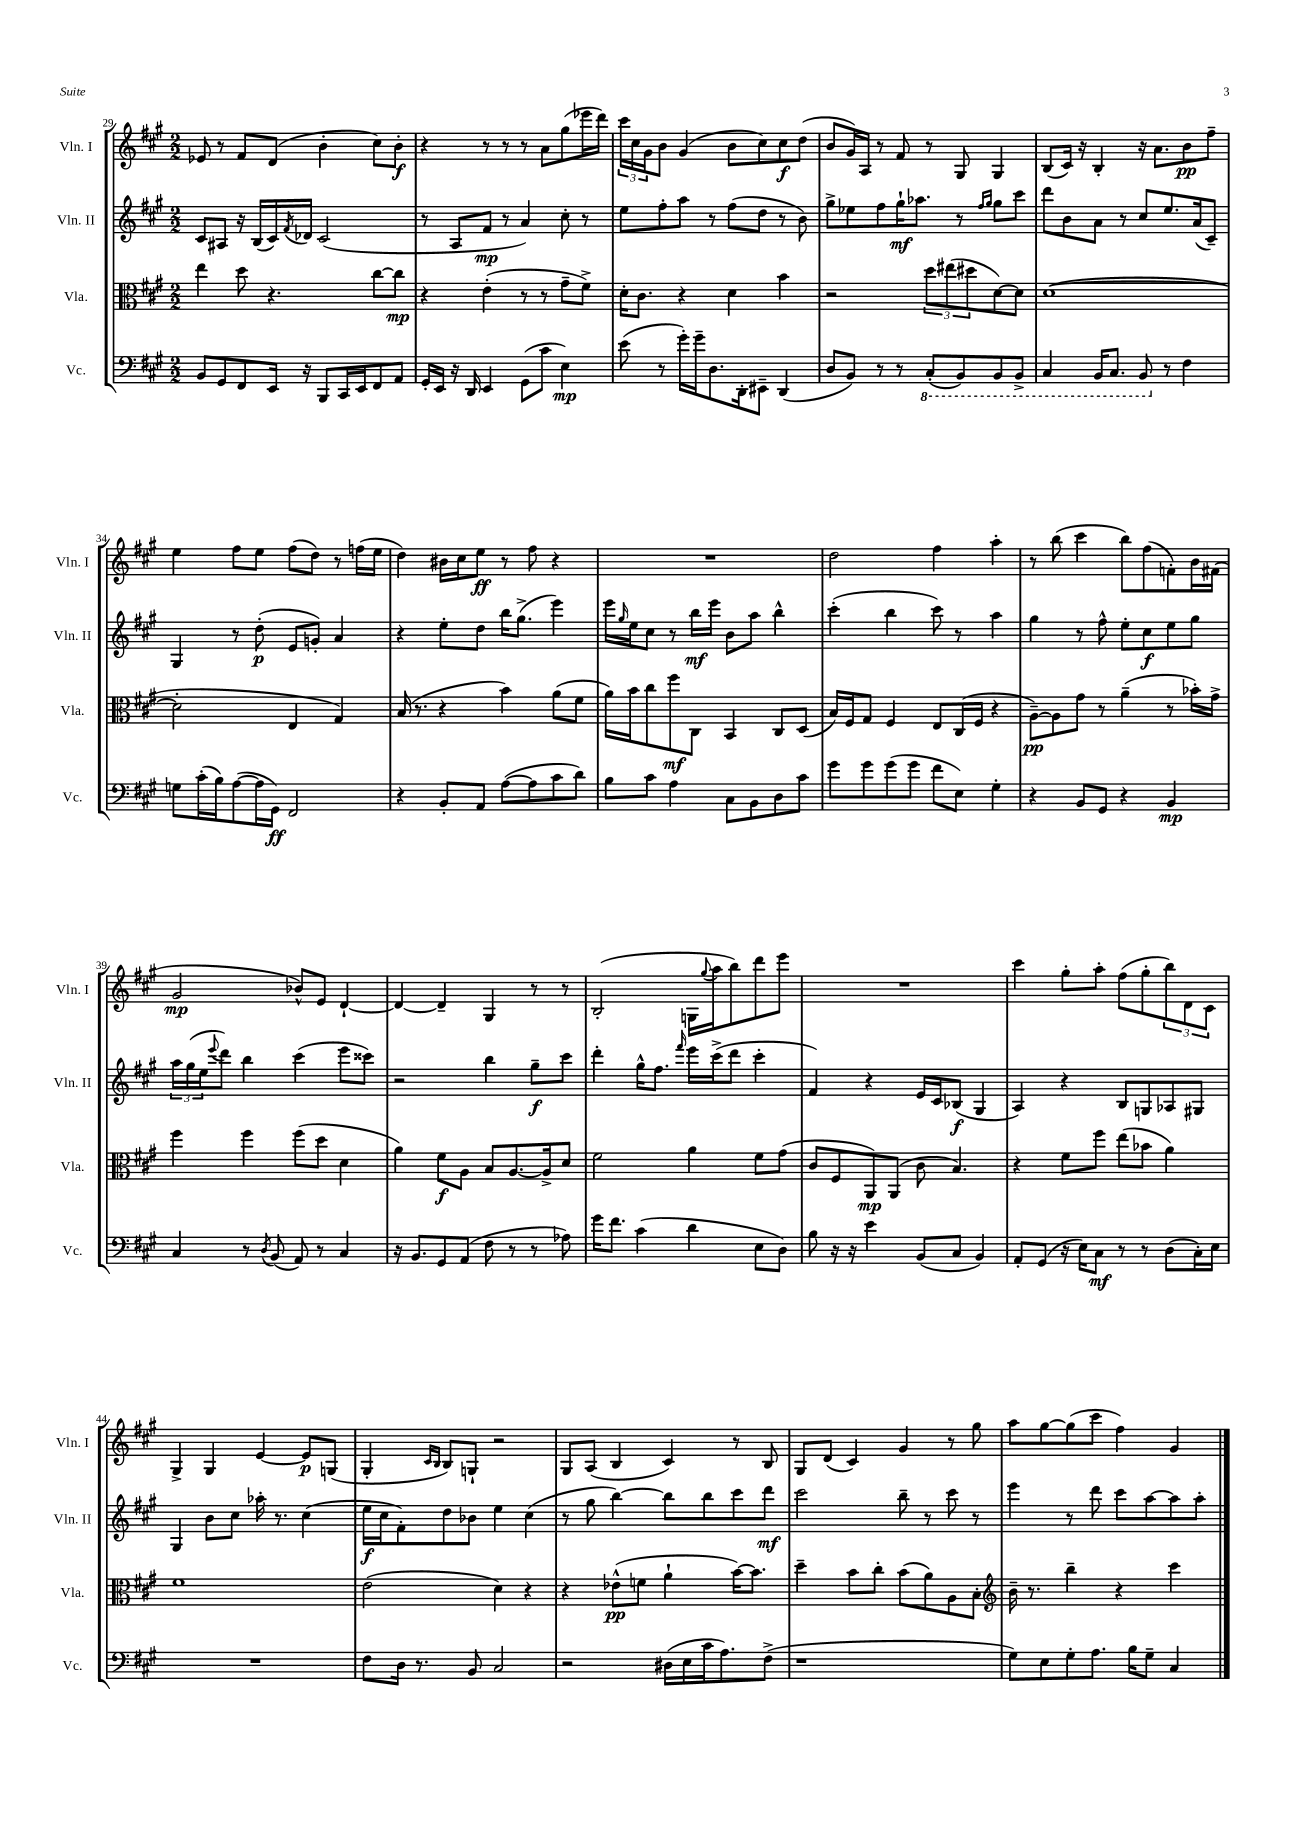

**kern	**kern	**kern	**kern
*staff4	*staff3	*staff2	*staff1
*clefF4	*clefC3	*clefG2	*clefG2
*k[f#c#g#]	*k[f#c#g#]	*k[f#c#g#]	*k[f#c#g#]
*M2/2	*M2/2	*M2/2	*M2/2
8BB	4ee	8c#	8e-
8GG#	.	8A#	8r
8FF#	8dd	16r	8f#
.	.	(16B	.
16EE	4.r	16c#)	(8d
.	.	8qf#	.
16r	.	16d-	.
8BBB	.	(2c#	4b'
16CC#	.	.	.
16EE	.	.	.
8FF#	[8cc#	.	8cc#)
8AA	8cc#]	.	8b'
=	=	=	=
16GG#'	4r	8r	4r
16EE	.	.	.
16r	.	8A	.
16DD	.	.	.
4EE	(4e'	8f#	8r
.	.	8r	8r
(8GG#	8r	4a)	8r
8c#	8r	.	8a
4E)	8g#~	8cc#'	(8gg#
.	8f#^)	8r	16eee-
.	.	.	16ddd)
=	=	=	=
(8e	16d'	8ee	24ccc#
.	.	.	24cc#
.	8.c#	.	.
.	.	.	24g#
8r	.	8ff#'	8b
16g#')	4r	8aa	(4g#
16g#~	.	.	.
8.D	.	8r	.
.	4d	(8ff#	8b
16DD'	.	.	.
8EE#~	.	8dd	8cc#)
(4DD	4b	8r	8cc#
.	.	8b)	(8dd
=	=	=	=
8D	2r	8gg#^	8b
8BB)	.	8ee-	16g#)
.	.	.	16A
8r	.	8ff#	8r
8r	.	16gg#`	8f#
.	.	8.aa-	.
(8CC#'	12dd	.	8r
.	(12ee#	.	.
8BBB)	.	8r	8G#
.	12dd#	.	.
.	.	16qqff#	.
.	.	16qqgg#	.
8BBB	[8d)	8gg#	4G#
8BBB^	8d]	8ccc#	.
=	=	=	=
4CC#	([1d	8ddd	(8B
.	.	8b	16c#)
.	.	.	16r
16BBB	.	8a	4B'
8.CC#	.	.	.
.	.	8r	.
8BBB	.	8cc#	16r
.	.	.	8.a
8r	.	8.ee	.
4F#	.	.	8b
.	.	(16a	.
.	.	8c#~)	8ff#~
=	=	=	=
8G	2d']	4G#	4ee
(16c#'	.	.	.
16B)	.	.	.
([8A	.	8r	8ff#
16A]	.	(8dd'	8ee
16GG#)	.	.	.
2FF#	4E	8e	(8ff#
.	.	8g')	8dd)
.	4G#)	4a	8r
.	.	.	(16ff
.	.	.	16ee
=	=	=	=
4r	(16B	4r	4dd)
.	8.r	.	.
8BB'	4r	8ee'	16b#
.	.	.	16cc#
8AA	.	8dd	8ee
([8A	4b)	16bb	8r
.	.	(8.gg#^	.
8A]	.	.	8ff#
8c#	(8a	4eee)	4r
8d)	8f#	.	.
=	=	=	=
8B	16a)	16eee	1r
.	.	16qqgg#	.
.	16b	16ee	.
8c#	8cc#	8cc#	.
4A	8ff#	8r	.
.	8C#	16bb	.
.	.	16eee	.
8C#	4BB	8b	.
8BB	.	8aa	.
8D	8C#	4bb^^	.
8c#	(8D	.	.
=	=	=	=
8g#	16B)	(4ccc#'	2dd
.	16F#	.	.
8g#	8G#	.	.
(8g#	4F#	4bb	.
8g#	.	.	.
8f#	8E	8ccc#)	4ff#
8E)	(16C#	8r	.
.	16F#	.	.
4G#'	4r	4aa	4aa'
=	=	=	=
4r	[8A~)	4gg#	8r
.	8A]	.	(8bb
8BB	8g#	8r	4ccc#
8GG#	8r	8ff#^^	.
4r	(4a~	8ee'	8bb)
.	.	8cc#	(8ff#
4BB	8r	8ee	8f')
.	16b-')	8gg#	16b
.	16g#^	.	(16f#
=	=	=	=
4C#	4ff#	24aa	2g#
.	.	(24gg#	.
.	.	24ee	.
.	.	8qqeee	.
.	.	8ddd)	.
8r	4ff#	4bb	.
8qD	.	.	.
(8BB	.	.	.
8AA)	(8ff#	(4ccc#	8b-^^)
8r	8dd	.	8e
4C#	4d	8eee	[4d`
.	.	8ccc##)	.
=	=	=	=
16r	4a)	2r	4d_
8.BB	.	.	.
8GG#	8f#	.	4d~]
(8AA	8A	.	.
8F#	8B	4bb	4G#
8r	[8.A	.	.
8r	.	8gg#~	8r
.	16A^]	.	.
8A-)	8d	8ccc#	8r
=	=	=	=
16g#	2f#	4ddd'	(2B'
8.f#	.	.	.
(4c#	.	16gg#^^	.
.	.	8.ff#	.
.	.	16qqfff#	.
4d	4a	16eee	16G
.	.	.	8qqgg#
.	.	(16ccc#^	16aa
.	.	8ddd	8bb)
8E	8f#	4ccc#'	8ddd
8D)	(8g#	.	8eee
=	=	=	=
8B	8c#	4f#)	1r
16r	8F#	.	.
16r	.	.	.
4e	8AA)	4r	.
.	(8AA	.	.
(8BB	8c#	16e	.
.	.	16c#	.
8C#	4.B)	(8B-	.
4BB)	.	4G#	.
=	=	=	=
8AA'	4r	4A)	4ccc#
(8GG#	.	.	.
16r	8f#	4r	8gg#'
16E)	.	.	.
8C#	8ff#	.	8aa'
8r	(8ee	8B	(8ff#
8r	8b-	8G	8gg#'
(8D	4a)	8A-	12bb)
.	.	.	12d
16C#')	.	8G#	.
.	.	.	12c#
16E	.	.	.
=	=	=	=
1r	1f#	4G#	4G#^
.	.	8b	4G#
.	.	8cc#	.
.	.	16aa-'	[4e
.	.	8.r	.
.	.	(4cc#	8e]
.	.	.	(8G
=	=	=	=
8F#	(2e	16ee	4G#'
.	.	16cc#	.
16D	.	8f#')	.
8.r	.	.	.
.	.	.	16qqc#
.	.	.	16qqB
.	.	8dd	8B)
8BB	.	8b-	8G`
2C#	4d)	4ee	2r
.	4r	(4cc#	.
=	=	=	=
2r	4r	8r	8G#
.	.	8gg#	(8A
.	(8e-^^	[4bb)	4B
.	8f	.	.
(16D#	4a`	8bb]	4c#)
16E	.	.	.
16c#	.	8bb	.
8.A)	.	.	.
.	[16b)	8ccc#	8r
.	8.b]	.	.
(8F#^	.	8ddd	8B
=	=	=	=
1r	4dd~	2ccc#	8G#
.	.	.	(8d
.	8b	.	4c#)
.	8cc#'	.	.
.	(8b	8bb~	4g#
.	8a)	8r	.
.	8A	8ccc#	8r
.	8B'	8r	8gg#
=	=	=	=
*	*clefG2	*	*
8G#)	16b~	4eee	8aa
.	8.r	.	.
8E	.	.	[8gg#
8G#'	4bb~	8r	(8gg#]
8.A	.	8ddd	8ccc#
.	4r	8ccc#	4ff#)
16B	.	.	.
8G#~	.	[8aa	.
4C#	4ccc#	8aa]	4g#
.	.	8aa'	.
==	==	==	==
*-	*-	*-	*-
